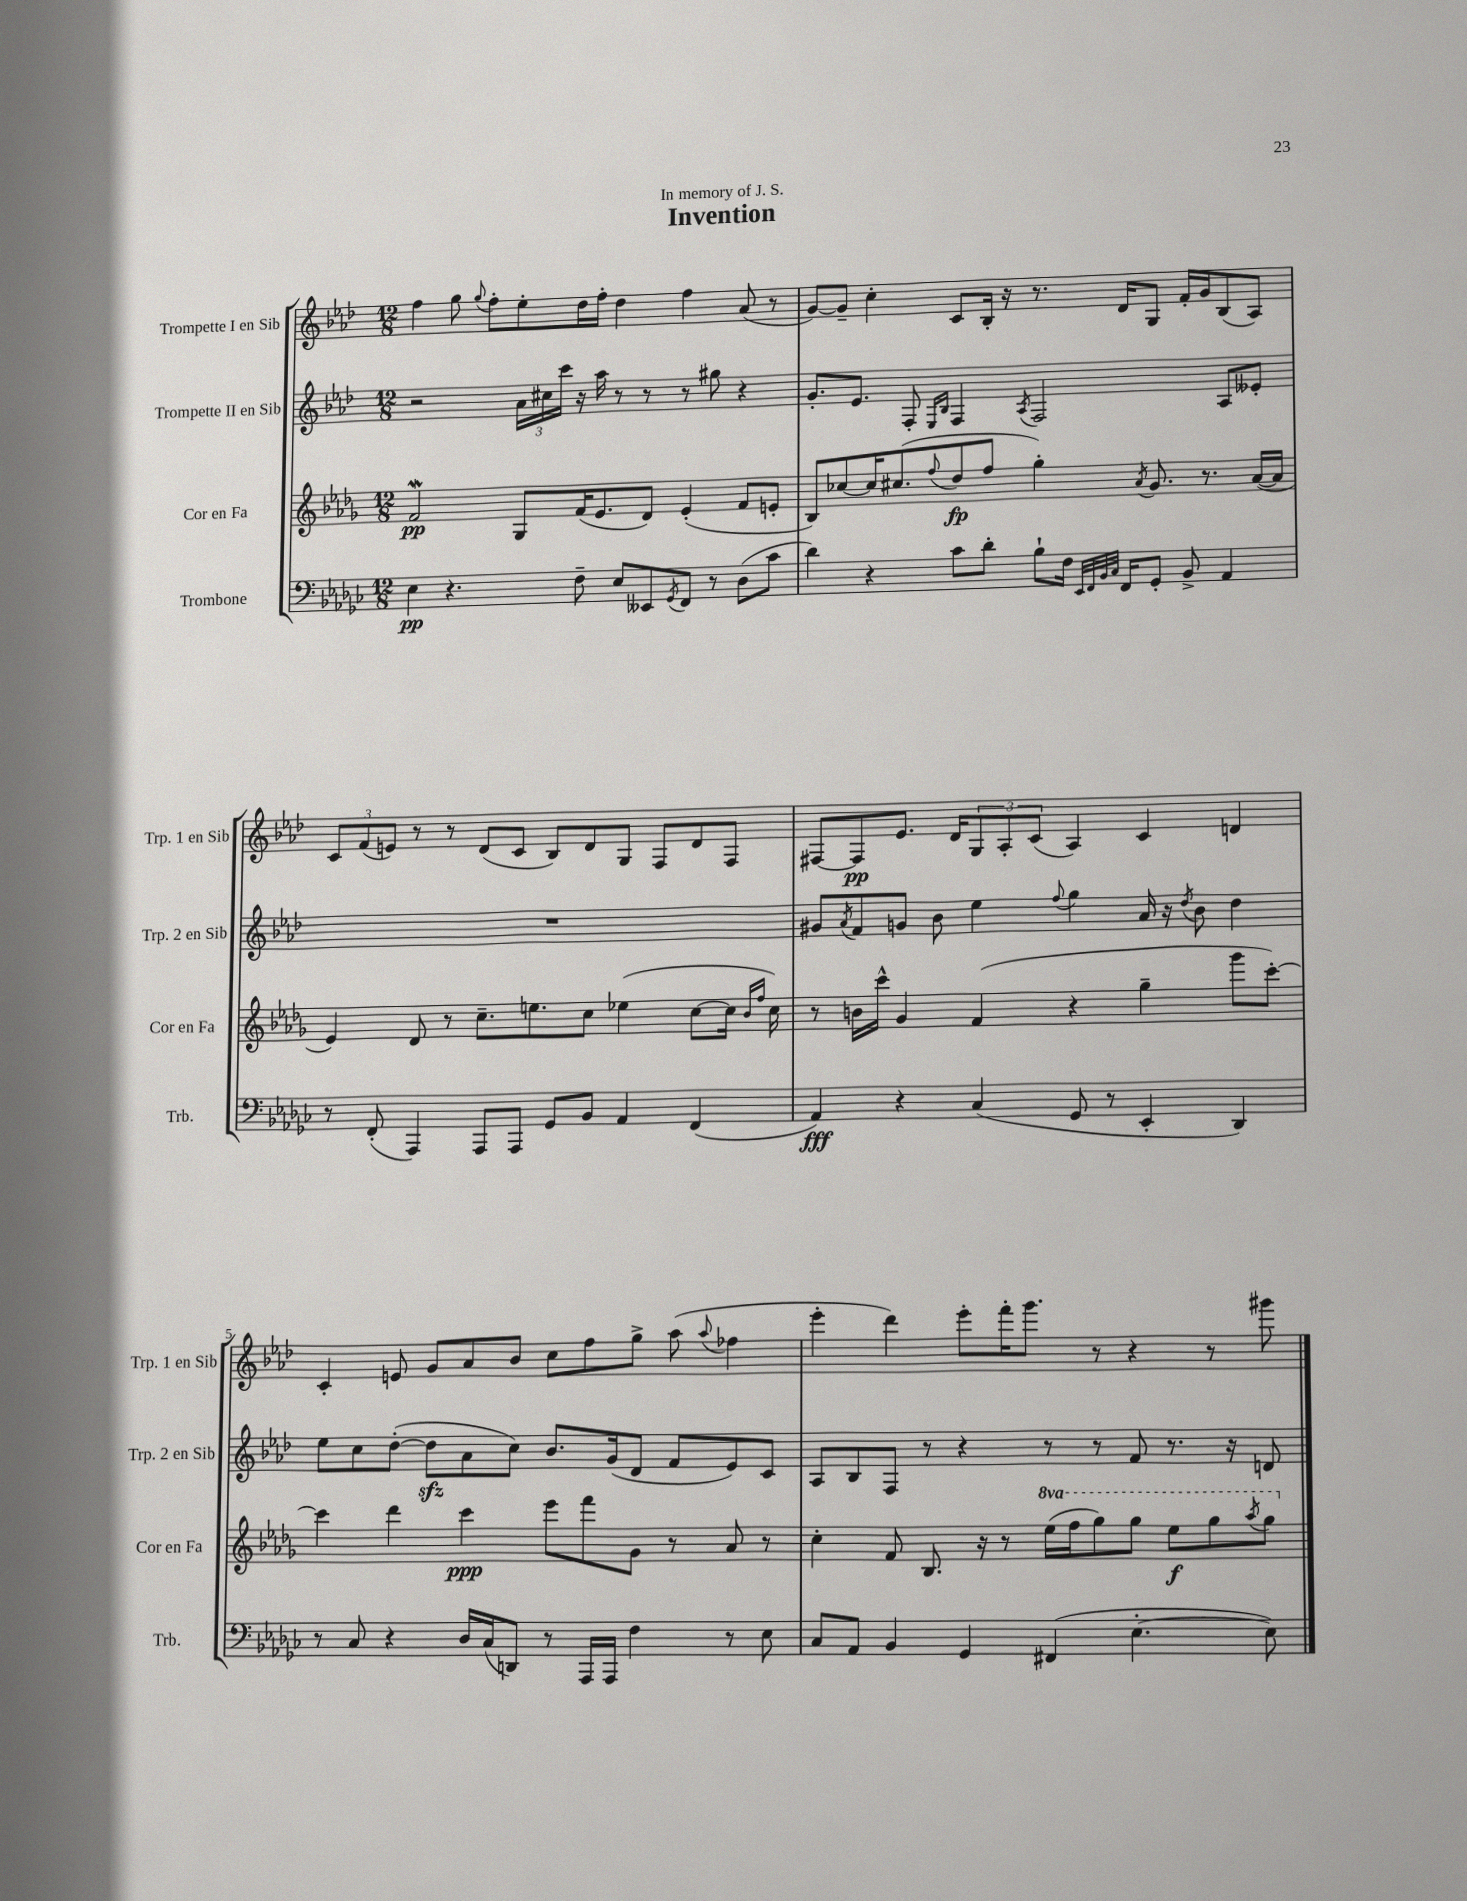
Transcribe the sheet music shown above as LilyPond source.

\header { title = "Invention" dedication = "In memory of J. S." }
<<
\new StaffGroup <<
\new Staff = "s0" \with { instrumentName = "Trompette I en Sib" shortInstrumentName = "Trp. 1 en Sib" } {
    \clef treble \key aes \major \numericTimeSignature \time 12/8
    f''4 g''8 \appoggiatura { g''8 } f''8-. ees''8-. des''16 f''16-. des''4 f''4 aes'8( r8 |
    g'8~) g'8-- c''4-. c'8 bes16-. r16 r8. des'16 g8 f'16-. g'16 bes8( aes8) |
    \tuplet 3/2 { c'8 f'8( e'8) } r8 r8 des'8( c'8 bes8) des'8 g8 f8 des'8 f8 |
    fis8~ fis8\pp ees'8. des'16 \tuplet 3/2 { g8 aes8-. c'8( } aes4) c'4 d'4 |
    c'4-. e'8 g'8 aes'8 bes'8 c''8 f''8 g''8-> aes''8( \appoggiatura { aes''8 } fes''4 |
    ees'''4-. des'''4) ees'''8-. f'''16-. g'''8. r8 r4 r8 gis'''8 \bar "|." |
}
\new Staff = "s1" \with { instrumentName = "Trompette II en Sib" shortInstrumentName = "Trp. 2 en Sib" } {
    \clef treble \key aes \major \numericTimeSignature \time 12/8
    r2 \tuplet 3/2 { aes'16 cis''16 c'''16 } r16 aes''16 r8 r8 r8 gis''8 r4 |
    g'8.-. ees'8. f8-. \grace { ees16 bes16 } f4 \acciaccatura { aes8 } f2 aes8 eeses'8-. |
    R1. |
    gis'8 \acciaccatura { aes'8 } f'8 g'8 bes'8 ees''4 \appoggiatura { f''8 } g''4 aes'16 r16 \acciaccatura { des''8 } bes'8 des''4 |
    ees''8 c''8 des''8~-.( des''8\sfz aes'8 c''8) bes'8. g'16( des'8 f'8 ees'8) c'8 |
    aes8 bes8 f8 r8 r4 r8 r8 f'8 r8. r16 d'8 \bar "|." |
}
\new Staff = "s2" \with { instrumentName = "Cor en Fa" shortInstrumentName = "Cor en Fa" } {
    \clef treble \key des \major \numericTimeSignature \time 12/8 \set Staff.ottavationMarkups = #ottavation-simple-ordinals
    f'2\mordent\pp ges8 f'16( ees'8. des'8) ees'4-.( f'8 e'8-. |
    bes8) ces''8~ ces''16 cis''8.( \appoggiatura { f''8 } des''8\fp f''8 ges''4-.) \acciaccatura { aes'8 } ges'8. r8. aes'16~( aes'16 |
    ees'4) des'8 r8 c''8.-- e''8. c''8 ees''4( c''8~ c''16 \grace { bes'16 f''16 } c''16) |
    r8 b'16 c'''16-^ ges'4 f'4( r4 ges''4-- ges'''8 c'''8~-.) |
    c'''4 des'''4 c'''4\ppp ees'''8 f'''8 ges'8 r8 aes'8 r8 |
    c''4-. f'8 bes8. r16 r8 \ottava #1 ees'''16( f'''16 ges'''8) ges'''8 ees'''8\f ges'''8 \acciaccatura { aes'''8 } ges'''8 \ottava #0 \bar "|." |
}
\new Staff = "s3" \with { instrumentName = "Trombone" shortInstrumentName = "Trb." } {
    \clef bass \key ges \major \numericTimeSignature \time 12/8
    ees4\pp r4. f8-- ees8 eeses,8 \acciaccatura { ges,8 } f,8 r8 des8( ces'8 |
    des'4) r4 ces'8 des'8-. bes8-! f16 \grace { ees,32 f,32 bes,32 ces32 } f,16 ges,8-. bes,8-> aes,4 |
    r8 f,8-.( aes,,4) aes,,8 aes,,8 ges,8 bes,8 aes,4 f,4( |
    aes,4\fff) r4 ces4( ges,8 r8 ees,4-. des,4) |
    r8 ces8 r4 des16 ces16( d,8) r8 aes,,16 aes,,16 f4 r8 ees8 |
    ces8 aes,8 bes,4 ges,4 fis,4( ees4.~-. ees8) \bar "|." |
}
>>
>>
\layout { \context { \Score \override BarNumber.break-visibility = ##(#f #t #t) barNumberVisibility = #(every-nth-bar-number-visible 5) } }
